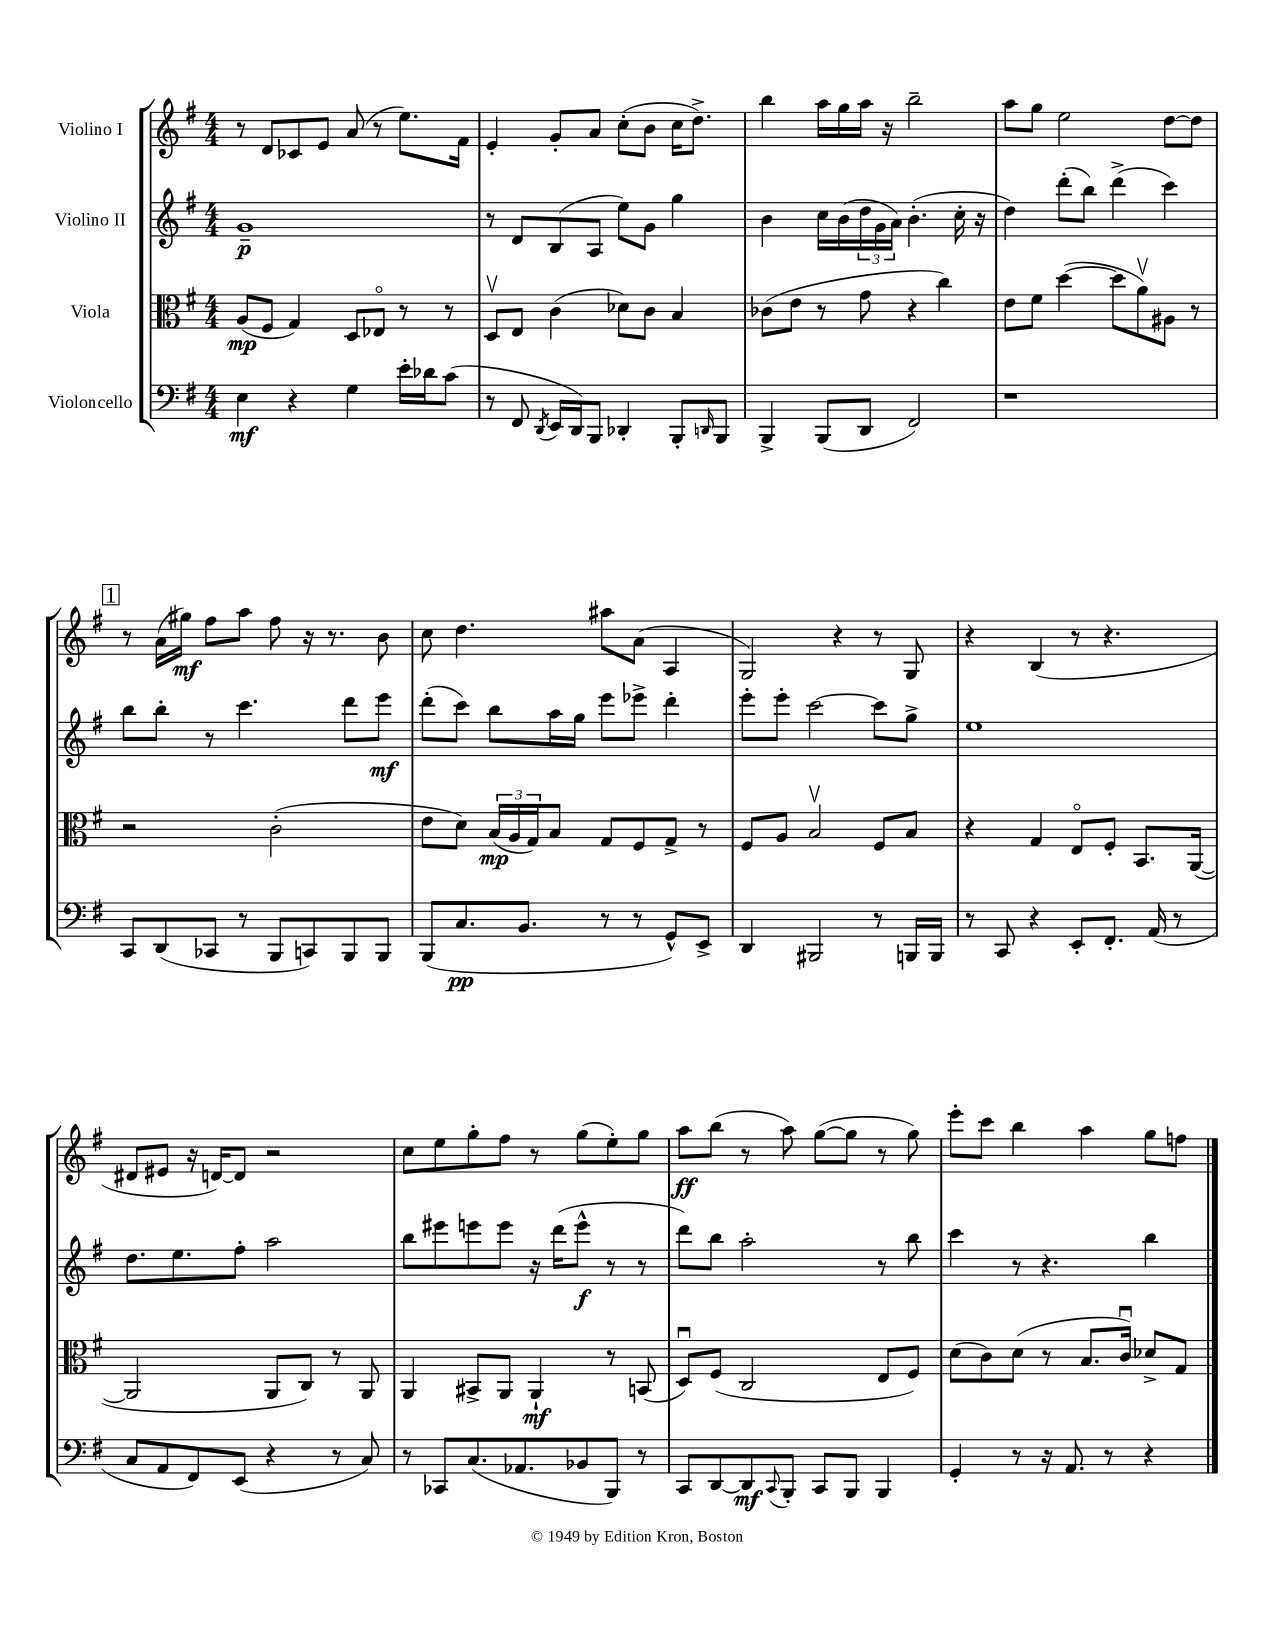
<<
\new StaffGroup <<
\new Staff = "s0" \with { instrumentName = "Violino I" } {
    \clef treble \key g \major \numericTimeSignature \time 4/4
    r8 d'8 ces'8 e'8 a'8( r8 e''8.) fis'16 |
    e'4-. g'8-. a'8 c''8-.( b'8 c''16 d''8.->) |
    b''4 a''16 g''16 a''16 r16 b''2-- |
    a''8 g''8 e''2 d''8~ d''8 |
    \mark \markup { \box "1" } r8 a'16( gis''16\mf) fis''8 a''8 fis''8 r16 r8. b'8 |
    c''8 d''4. ais''8 a'8( a4 |
    g2) r4 r8 g8 |
    r4 b4( r8 r4. |
    dis'8 eis'8 r16 d'16~) d'8 r2 |
    c''8 e''8 g''8-. fis''8 r8 g''8( e''8-.) g''8 |
    a''8\ff b''8( r8 a''8) g''8~( g''8 r8 g''8) |
    e'''8-. c'''8 b''4 a''4 g''8 f''8 \bar "|." |
}
\new Staff = "s1" \with { instrumentName = "Violino II" } {
    \clef treble \key g \major \numericTimeSignature \time 4/4
    g'1--\p |
    r8 d'8 b8( a8 e''8) g'8 g''4 |
    b'4 c''16 b'16( \tuplet 3/2 { d''16 g'16 a'16) } b'4.-.( c''16-. r16 |
    d''4) d'''8-.( b''8) d'''4->( c'''4) |
    \mark \markup { \box "1" } b''8 b''8-. r8 c'''4. d'''8 e'''8\mf |
    d'''8-.( c'''8) b''8 a''16 g''16 e'''8 ees'''8-> d'''4-. |
    e'''8-. e'''8-. c'''2~ c'''8 g''8-> |
    e''1 |
    d''8. e''8. fis''8-. a''2 |
    b''8 eis'''8 e'''8 e'''8 r16 d'''16( e'''8-^\f r8 r8 |
    d'''8) b''8 a''2-. r8 b''8 |
    c'''4 r8 r4. b''4 \bar "|." |
}
\new Staff = "s2" \with { instrumentName = "Viola" } {
    \clef alto \key g \major \numericTimeSignature \time 4/4
    a8\mp( fis8 g4) d8 ees8\flageolet r8 r8 |
    d8\upbow e8 c'4( des'8) c'8 b4 |
    ces'8( e'8 r8 g'8 r4 c''4) |
    e'8 fis'8 d''4~( d''8 a'8\upbow) ais8 r8 |
    \mark \markup { \box "1" } r2 c'2-.( |
    e'8 d'8) \tuplet 3/2 { b16\mp( a16 g16) } b8 g8 fis8 g8-> r8 |
    fis8 a8 b2\upbow fis8 b8 |
    r4 g4 e8\flageolet fis8-. b,8. a,16~( |
    a,2 a,8 c8) r8 a,8 |
    a,4 bis,8-> a,8 a,4-!\mf r8 b,8( |
    d8\downbow) fis8( c2 e8 fis8) |
    d'8( c'8) d'8( r8 b8. c'16\downbow) des'8-> g8 \bar "|." |
}
\new Staff = "s3" \with { instrumentName = "Violoncello" } {
    \clef bass \key g \major \numericTimeSignature \time 4/4
    e4\mf r4 g4 e'16-. des'16 c'8( |
    r8 fis,8 \acciaccatura { d,8 } e,16 d,16) b,,8 des,4-. b,,8-. \grace { d,16 } b,,8 |
    b,,4-> b,,8( d,8 fis,2) |
    r1 |
    \mark \markup { \box "1" } c,8 d,8( ces,8 r8 b,,8 c,8) b,,8 b,,8 |
    b,,8( c8.\pp b,8. r8 r8 g,8-^) e,8-> |
    d,4 bis,,2 r8 b,,16 b,,16 |
    r8 c,8 r4 e,8-. fis,8.-. a,16( r8 |
    c8 a,8 fis,8) e,8( r4 r8 c8) |
    r8 ces,8 c8.( aes,8. bes,8 b,,8) r8 |
    c,8 d,8~ d,8\mf \appoggiatura { c,8 } b,,8-. c,8 b,,8 b,,4 |
    g,4-. r8 r16 a,8. r8 r4 \bar "|." |
}
>>
>>
\layout { \context { \Score \remove "Bar_number_engraver" } }
